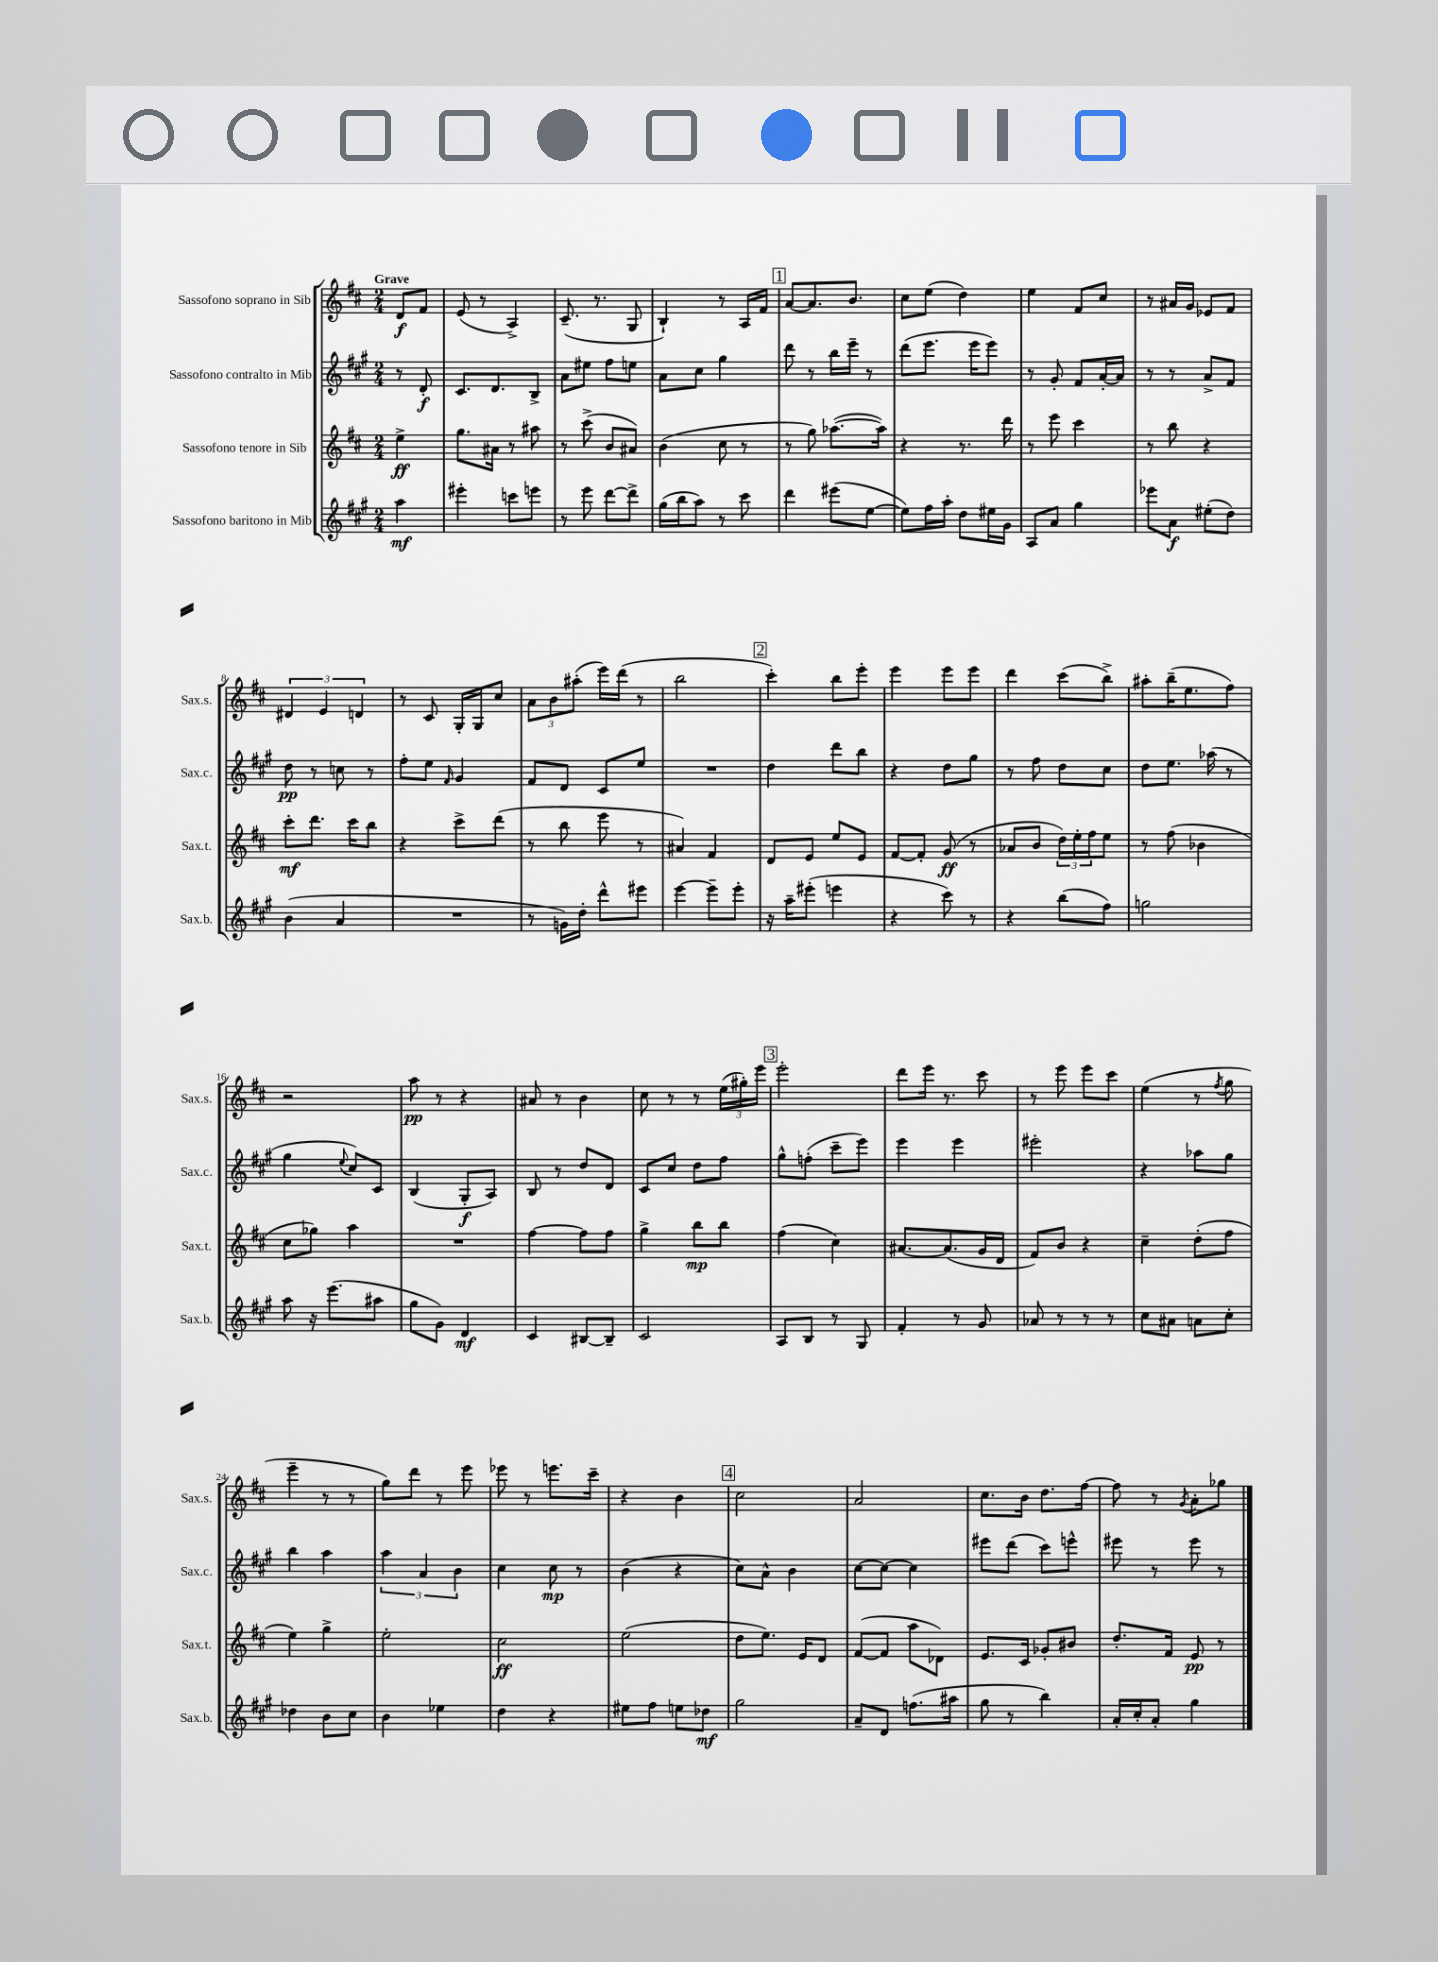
<<
\new StaffGroup <<
\new Staff = "s0" \with { instrumentName = "Sassofono soprano in Sib" shortInstrumentName = "Sax.s." } {
    \clef treble \key d \major \numericTimeSignature \time 2/4 \partial 4 \tempo "Grave"
    d'8\f fis'8 |
    e'8( r8 a4->) |
    cis'8.--( r8. g8 |
    b4-!) r8 a16 fis'16 |
    \mark \markup { \box "1" } a'8~ a'8. b'8. |
    cis''8 e''8( d''4) |
    e''4 fis'8 cis''8 |
    r8 ais'16 g'16 ees'8 fis'8 |
    \tuplet 3/2 { dis'4 e'4 d'4 } |
    r8 cis'8 g16-. g16 cis''8 |
    \tuplet 3/2 { a'8 b'8 ais''8-.( } e'''16) d'''16( r8 |
    b''2 |
    \mark \markup { \box "2" } cis'''4-.) b''8 e'''8-. |
    e'''4 e'''8 e'''8 |
    d'''4 cis'''8( b''8->) |
    ais''8-. b''16--( e''8. fis''8) |
    r2 |
    a''8\pp r8 r4 |
    ais'8 r8 b'4 |
    cis''8 r8 r8 \tuplet 3/2 { e''16( gis''16-.) e'''16 } |
    \mark \markup { \box "3" } e'''2-. |
    d'''8 e'''16 r8. cis'''8 |
    r8 e'''8 e'''8 cis'''8 |
    e''4( r8 \acciaccatura { fis''8 } g''8 |
    e'''4-- r8 r8 |
    g''8) d'''8 r8 e'''8 |
    ees'''8 r8 e'''8. cis'''16-- |
    r4 b'4 |
    \mark \markup { \box "4" } cis''2 |
    a'2 |
    cis''8. b'16 d''8. fis''16~ |
    fis''8 r8 \acciaccatura { g'8 } a'8-. ges''8 \bar "|." |
}
\new Staff = "s1" \with { instrumentName = "Sassofono contralto in Mib" shortInstrumentName = "Sax.c." } {
    \clef treble \key a \major \numericTimeSignature \time 2/4 \partial 4
    r8 d'8-.\f |
    cis'8. d'8. b8-> |
    a'8 eis''8 fis''8 e''8 |
    a'8 cis''8 gis''4 |
    \mark \markup { \box "1" } d'''8 r8 b''16 e'''16-- r8 |
    d'''8( e'''8. e'''16 e'''8) |
    r8 gis'8-. fis'8 a'16~-. a'16 |
    r8 r8 a'8-> fis'8 |
    d''8\pp r8 c''8 r8 |
    fis''8-. e''8 \grace { fis'16 } gis'4 |
    fis'8 d'8 cis'8 e''8 |
    R2 |
    \mark \markup { \box "2" } d''4 d'''8 b''8 |
    r4 d''8 gis''8 |
    r8 fis''8 d''8 cis''8 |
    d''8 e''8. aes''16( r8 |
    gis''4 \appoggiatura { e''8 } cis''8) cis'8 |
    b4( gis8-.\f a8) |
    b8 r8 d''8 d'8 |
    cis'8 cis''8 d''8 fis''8 |
    \mark \markup { \box "3" } gis''8-^ f''8-.( cis'''8-- e'''8) |
    e'''4 e'''4 |
    eis'''2-. |
    r4 aes''8 gis''8 |
    b''4 a''4 |
    \tuplet 3/2 { a''4 a'4 b'4 } |
    cis''4 cis''8\mp r8 |
    b'4( r4 |
    \mark \markup { \box "4" } cis''8) a'8-^ b'4 |
    cis''8~ cis''8~ cis''4 |
    eis'''8 d'''8( cis'''8) e'''8-^ |
    eis'''8 r8 eis'''8 r8 \bar "|." |
}
\new Staff = "s2" \with { instrumentName = "Sassofono tenore in Sib" shortInstrumentName = "Sax.t." } {
    \clef treble \key d \major \numericTimeSignature \time 2/4 \partial 4
    e''4->\ff |
    g''8. ais'16 r8 ais''8 |
    r8 cis'''8->( b'8 ais'8) |
    b'4( cis''8 r8 |
    \mark \markup { \box "1" } r8 g''8) aes''8.~( aes''16) |
    r4 r8. d'''16 |
    r8 e'''8 cis'''4 |
    r8 b''8 r4 |
    cis'''8-.\mf d'''8. cis'''16 b''8 |
    r4 cis'''8-> d'''8( |
    r8 b''8 e'''8 r8 |
    ais'4) fis'4 |
    \mark \markup { \box "2" } d'8 e'8 e''8 e'8 |
    fis'8~ fis'8-. g'8\ff( r8 |
    aes'8 b'8 \tuplet 3/2 { d''16) e''16-. fis''16 } e''8 |
    r8 fis''8( bes'4 |
    cis''8 ges''8) a''4 |
    R2 |
    fis''4~ fis''8 fis''8 |
    g''4-> b''8\mp b''8 |
    \mark \markup { \box "3" } fis''4( cis''4) |
    ais'8.~ ais'8.( g'16 d'16 |
    fis'8) b'8 r4 |
    cis''4-- d''8-.( fis''8 |
    e''4) g''4-> |
    e''2-. |
    cis''2\ff |
    e''2( |
    \mark \markup { \box "4" } d''8 e''8.) e'16 d'8 |
    fis'8~( fis'8 a''8 des'8) |
    e'8. cis'16 ges'8-. bis'8 |
    d''8.-. fis'16 e'8\pp r8 \bar "|." |
}
\new Staff = "s3" \with { instrumentName = "Sassofono baritono in Mib" shortInstrumentName = "Sax.b." } {
    \clef treble \key a \major \numericTimeSignature \time 2/4 \partial 4
    a''4\mf |
    eis'''4-. c'''8 e'''8 |
    r8 e'''8 d'''8~ d'''8-> |
    gis''16( b''16 a''8) r8 cis'''8 |
    \mark \markup { \box "1" } d'''4 eis'''8( e''8~ |
    e''8) fis''16 a''16-. d''8 eis''16 gis'16 |
    a8 a'8 gis''4 |
    ees'''8 a'8\f eis''8-.( d''8) |
    b'4( a'4 |
    R2 |
    r8 g'16) d''16-. d'''8-^ eis'''8 |
    e'''4~ e'''8-- e'''8-. |
    \mark \markup { \box "2" } r16 a''16-- eis'''8-.( e'''4 |
    r4 cis'''8) r8 |
    r4 b''8( fis''8) |
    g''2 |
    a''8 r16 e'''8.( ais''8 |
    gis''8 gis'8) d'4\mf |
    cis'4 bis8~ bis8-- |
    cis'2 |
    \mark \markup { \box "3" } a8 b8 r8 gis8 |
    fis'4-. r8 gis'8 |
    aes'8 r8 r8 r8 |
    cis''8 ais'8 a'8 cis''8-. |
    des''4 b'8 cis''8 |
    b'4 ees''4 |
    d''4 r4 |
    eis''8 fis''8 e''8 des''8\mf |
    \mark \markup { \box "4" } gis''2 |
    a'8-- d'8 f''8.( ais''16 |
    gis''8 r8 b''4) |
    a'16-. cis''16-. a'8-. gis''4 \bar "|." |
}
>>
>>
